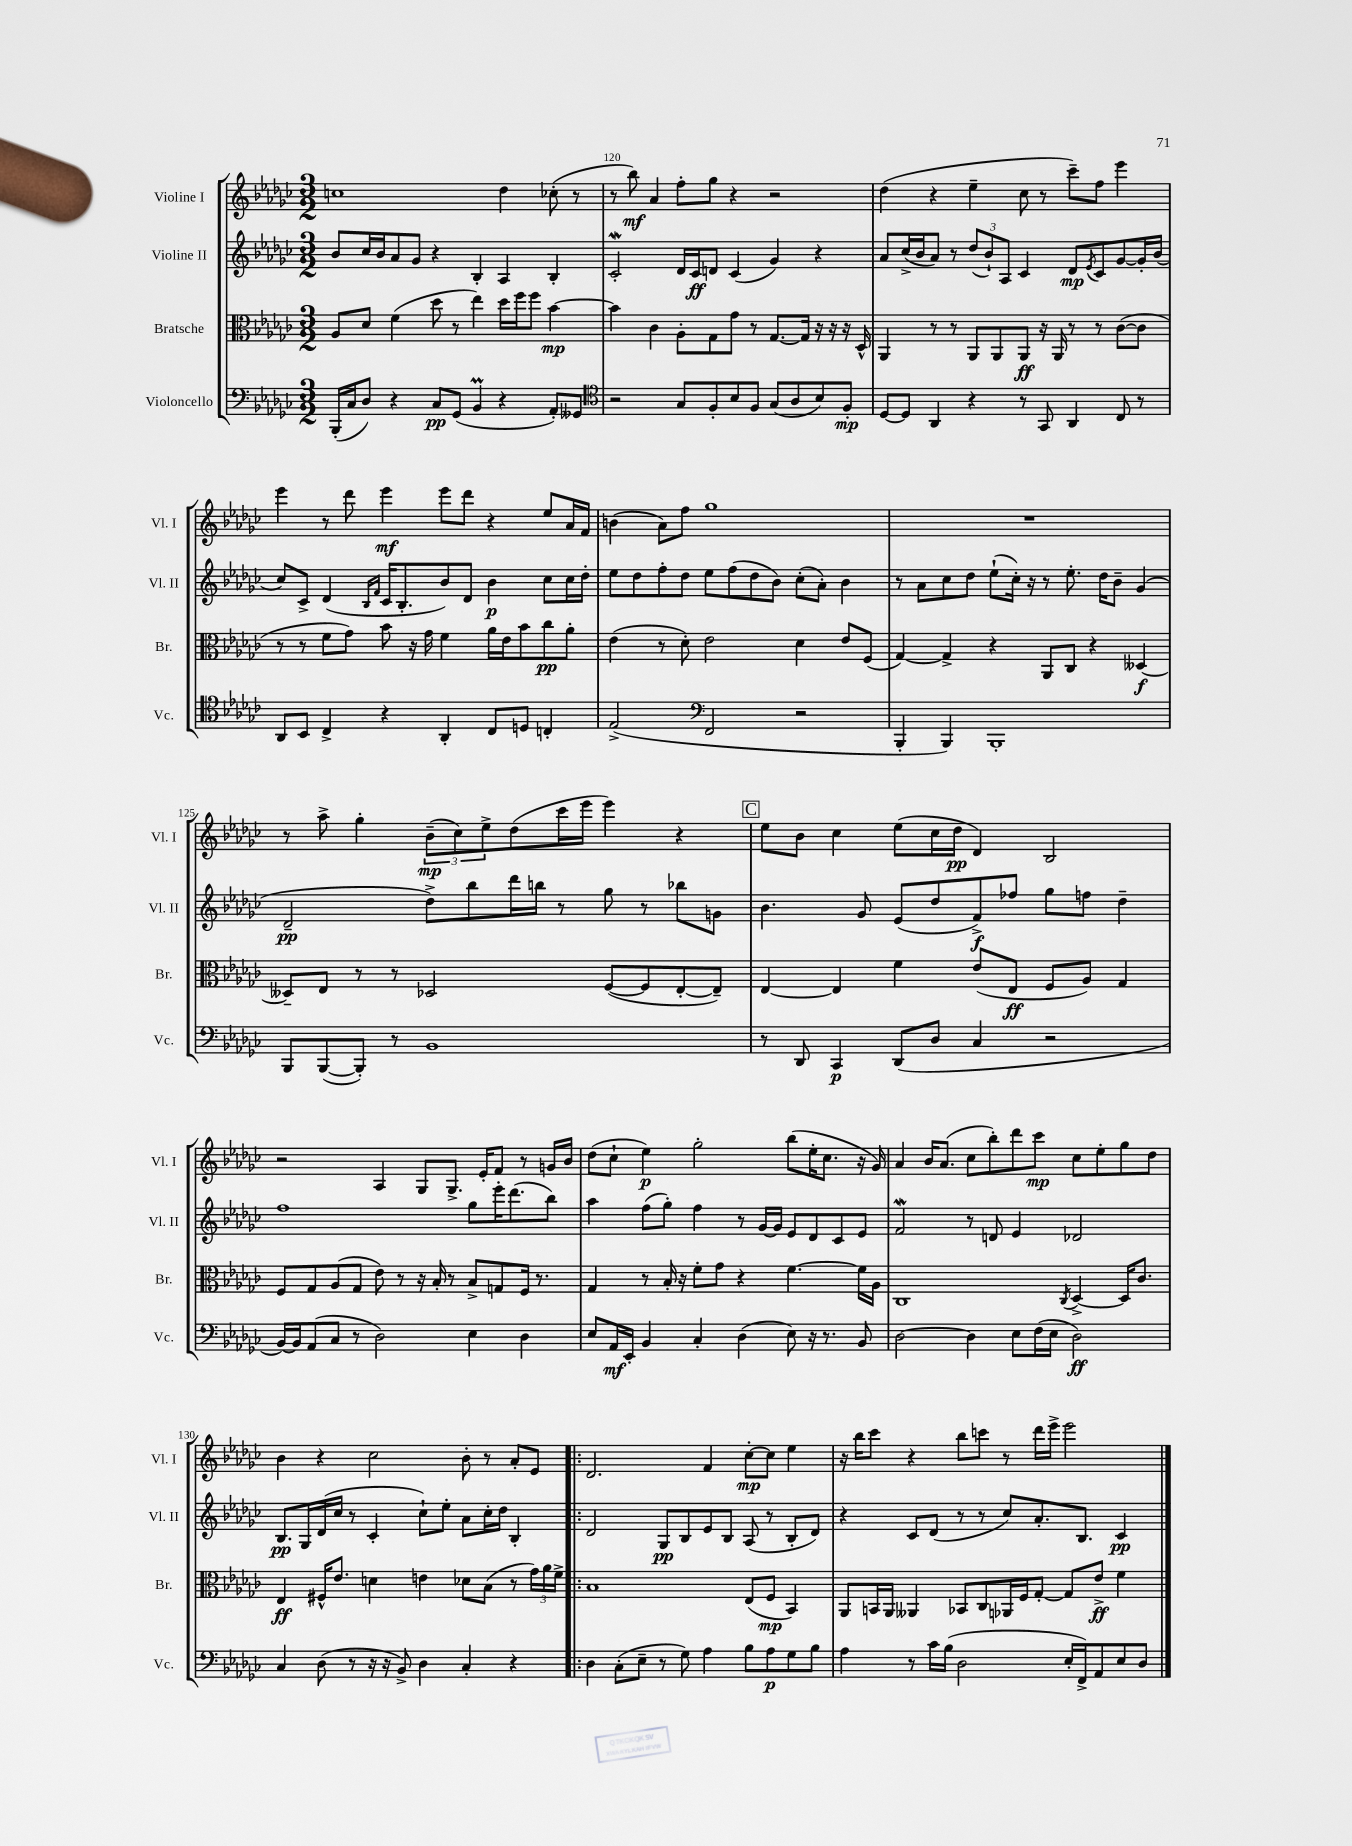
<<
\new StaffGroup <<
\new Staff = "s0" \with { instrumentName = "Violine I" shortInstrumentName = "Vl. I" } {
    \clef treble \key ges \major \numericTimeSignature \time 3/2
    c''1 des''4 ces''8-.( r8 |
    r8 bes''8\mf) aes'4 f''8-. ges''8 r4 r2 |
    des''4( r4 ees''4-- ces''8 r8 ces'''8--) f''8 ees'''4 |
    ees'''4 r8 des'''8 ees'''4\mf ees'''8 des'''8 r4 ees''8 aes'16 f'16 |
    b'4( aes'8) f''8 ges''1 |
    R1. |
    r8 aes''8-> ges''4-. \tuplet 3/2 { bes'8--\mp( ces''8) ees''8-> } des''8( ces'''16 ees'''16 ees'''4) r4 |
    \mark \markup { \box "C" } ees''8 bes'8 ces''4 ees''8( ces''16 des''16\pp des'4) bes2 |
    r2 aes4 ges8 ges8.-> ees'16-. f'8 r8 g'16 bes'16 |
    des''8( ces''8-! ees''4\p) ges''2-. bes''8( ees''16-. ces''8. r16 ges'16) |
    aes'4 bes'16 aes'8.( ces''8 bes''8-.) des'''8 ces'''8\mp ces''8 ees''8-. ges''8 des''8 |
    bes'4 r4 ces''2 bes'8-. r8 aes'8-. ees'8 |
    \bar ".|:" des'2. f'4 ces''8~-.\mp ces''8 ees''4 |
    r16 bes''16 ces'''8 r4 bes''8 c'''8 r8 des'''16 ees'''16-> ees'''2 \bar "|." |
}
\new Staff = "s1" \with { instrumentName = "Violine II" shortInstrumentName = "Vl. II" } {
    \clef treble \key ges \major \numericTimeSignature \time 3/2
    bes'8 ces''16 bes'16 aes'8 ges'8 r4 bes4-. aes4 bes4-. |
    ces'2-.\mordent des'16 ces'16\ff d'8 ces'4( ges'4) r4 |
    aes'8 ces''16->( bes'16 aes'8) r8 \tuplet 3/2 { des''8( bes'8-!) aes8 } ces'4 des'8\mp \acciaccatura { ees'8 } ces'8 ges'8~ ges'16-. bes'16( |
    ces''8) ces'8-> des'4( \grace { bes16 f'16 } ces'16 bes8.-. bes'8) des'8 bes'4\p ces''8 ces''16 des''16-. |
    ees''8 des''8 f''8-. des''8 ees''8 f''8( des''8 bes'8) ces''8-.( aes'8-.) bes'4 |
    r8 aes'8 ces''8 des''8 ees''8-!( ces''16-.) r16 r8 ees''8.-. des''16 bes'8-- ges'4( |
    des'2--\pp des''8->) bes''8 des'''16 b''16 r8 ges''8 r8 bes''8 g'8 |
    \mark \markup { \box "C" } bes'4. ges'8 ees'8( des''8 f'8->\f) fes''8 ges''8 f''8 des''4-- |
    f''1 ges''8 ees'''16-. des'''8.( bes''8) |
    aes''4 f''8( ges''8-.) f''4 r8 ges'16~ ges'16 ees'8 des'8 ces'8 ees'8 |
    f'2\mordent r8 d'8 ees'4 des'2 |
    bes8.\pp ges16 des'16( ces''16 r8 ces'4-. ces''8-!) ees''8-. aes'8 ces''16-. des''16 bes4-. |
    \bar ".|:" des'2 ges8\pp bes8 ees'8 bes8 aes8( r8 bes8-. des'8) |
    r4 ces'8 des'8( r8 r8 ces''8) aes'8.-. bes8. ces'4\pp \bar "|." |
}
\new Staff = "s2" \with { instrumentName = "Bratsche" shortInstrumentName = "Br." } {
    \clef alto \key ges \major \numericTimeSignature \time 3/2
    aes8 des'8 f'4( des''8 r8 ees''4) des''16 f''16 f''8 bes'4~\mp |
    bes'4 ces'4 aes8-. ges8 ges'8 r8 ges8.~ ges16 r16 r16 r16 des16-^ |
    aes,4 r8 r8 aes,8 aes,8 aes,8\ff r16 aes,16 r8 r8 ces'8~( ces'8 |
    r8 r8 f'8 ges'8) bes'8 r16 ges'16 f'4 aes'16 ees'16 bes'8 ces''8\pp aes'8-. |
    ees'4( r8 des'8-.) ees'2 des'4 ees'8 f8( |
    ges4~) ges4-> r4 aes,8 ces8 r4 deses4~\f |
    deses8-- ees8 r8 r8 des2 f8~( f8 ees8~-. ees8--) |
    \mark \markup { \box "C" } ees4~ ees4 f'4 ees'8( ees8\ff f8 aes8) ges4 |
    f8 ges8 aes8( ges8 ees'8) r8 r16 bes16-. r8 bes8-> g8 f16 r8. |
    ges4 r8 bes16-. r16 f'8-. ges'8 r4 f'4.~ f'16 aes16 |
    ces1 \acciaccatura { ces8 } des4~-> des16 ces'8. |
    ees4\ff fis16-^ ees'8. d'4 e'4 des'8 bes8( r8 \tuplet 3/2 { ges'16) aes'16 f'16-> } |
    \bar ".|:" bes1 ees8( f8\mp bes,4) |
    aes,8 b,16 aes,16 aeses,4 bes,8 ces8 aes,16 f16 ges8~-. ges8 ees'8->\ff f'4 \bar "|." |
}
\new Staff = "s3" \with { instrumentName = "Violoncello" shortInstrumentName = "Vc." } {
    \clef bass \key ges \major \numericTimeSignature \time 3/2
    bes,,16-.( ces16 des8) r4 ces8\pp ges,8( bes,4\prall r4 aes,8-.) geses,8 |
    \clef tenor r2 ges8 f8-. bes8 f8 ges8( aes8 bes8) f8-.\mp |
    des8~ des8 aes,4 r4 r8 ges,8 aes,4 ces8 r8 |
    aes,8 bes,8 ces4-> r4 aes,4-. ces8 d8 c4-. |
    ees2->( \clef bass f,2 r2 |
    bes,,4-. bes,,4) bes,,1-. |
    bes,,8 bes,,8~( bes,,8-.) r8 bes,1 |
    \mark \markup { \box "C" } r8 des,8 ces,4\p des,8( des8 ces4 r2 |
    bes,16~) bes,16 aes,8( ces8 r8 des2) ees4 des4 |
    ees8 aes,16\mf ees,16-. bes,4 ces4-. des4( ees8) r16 r8. bes,8 |
    des2~ des4 ees8 f16( ees16 des2\ff) |
    ces4 des8( r8 r16 r16 bes,8->) des4 ces4-. r4 |
    \bar ".|:" des4 ces8-.( ees8-- r8 ges8) aes4 bes8 aes8\p ges8 bes8 |
    aes4 r8 ces'16 bes16( des2 ees16-. f,16->) aes,8 ees8 des8 \bar "|." |
}
>>
>>
\layout { \context { \Score currentBarNumber = #119 \override BarNumber.break-visibility = ##(#f #t #t) barNumberVisibility = #(every-nth-bar-number-visible 5) } }
